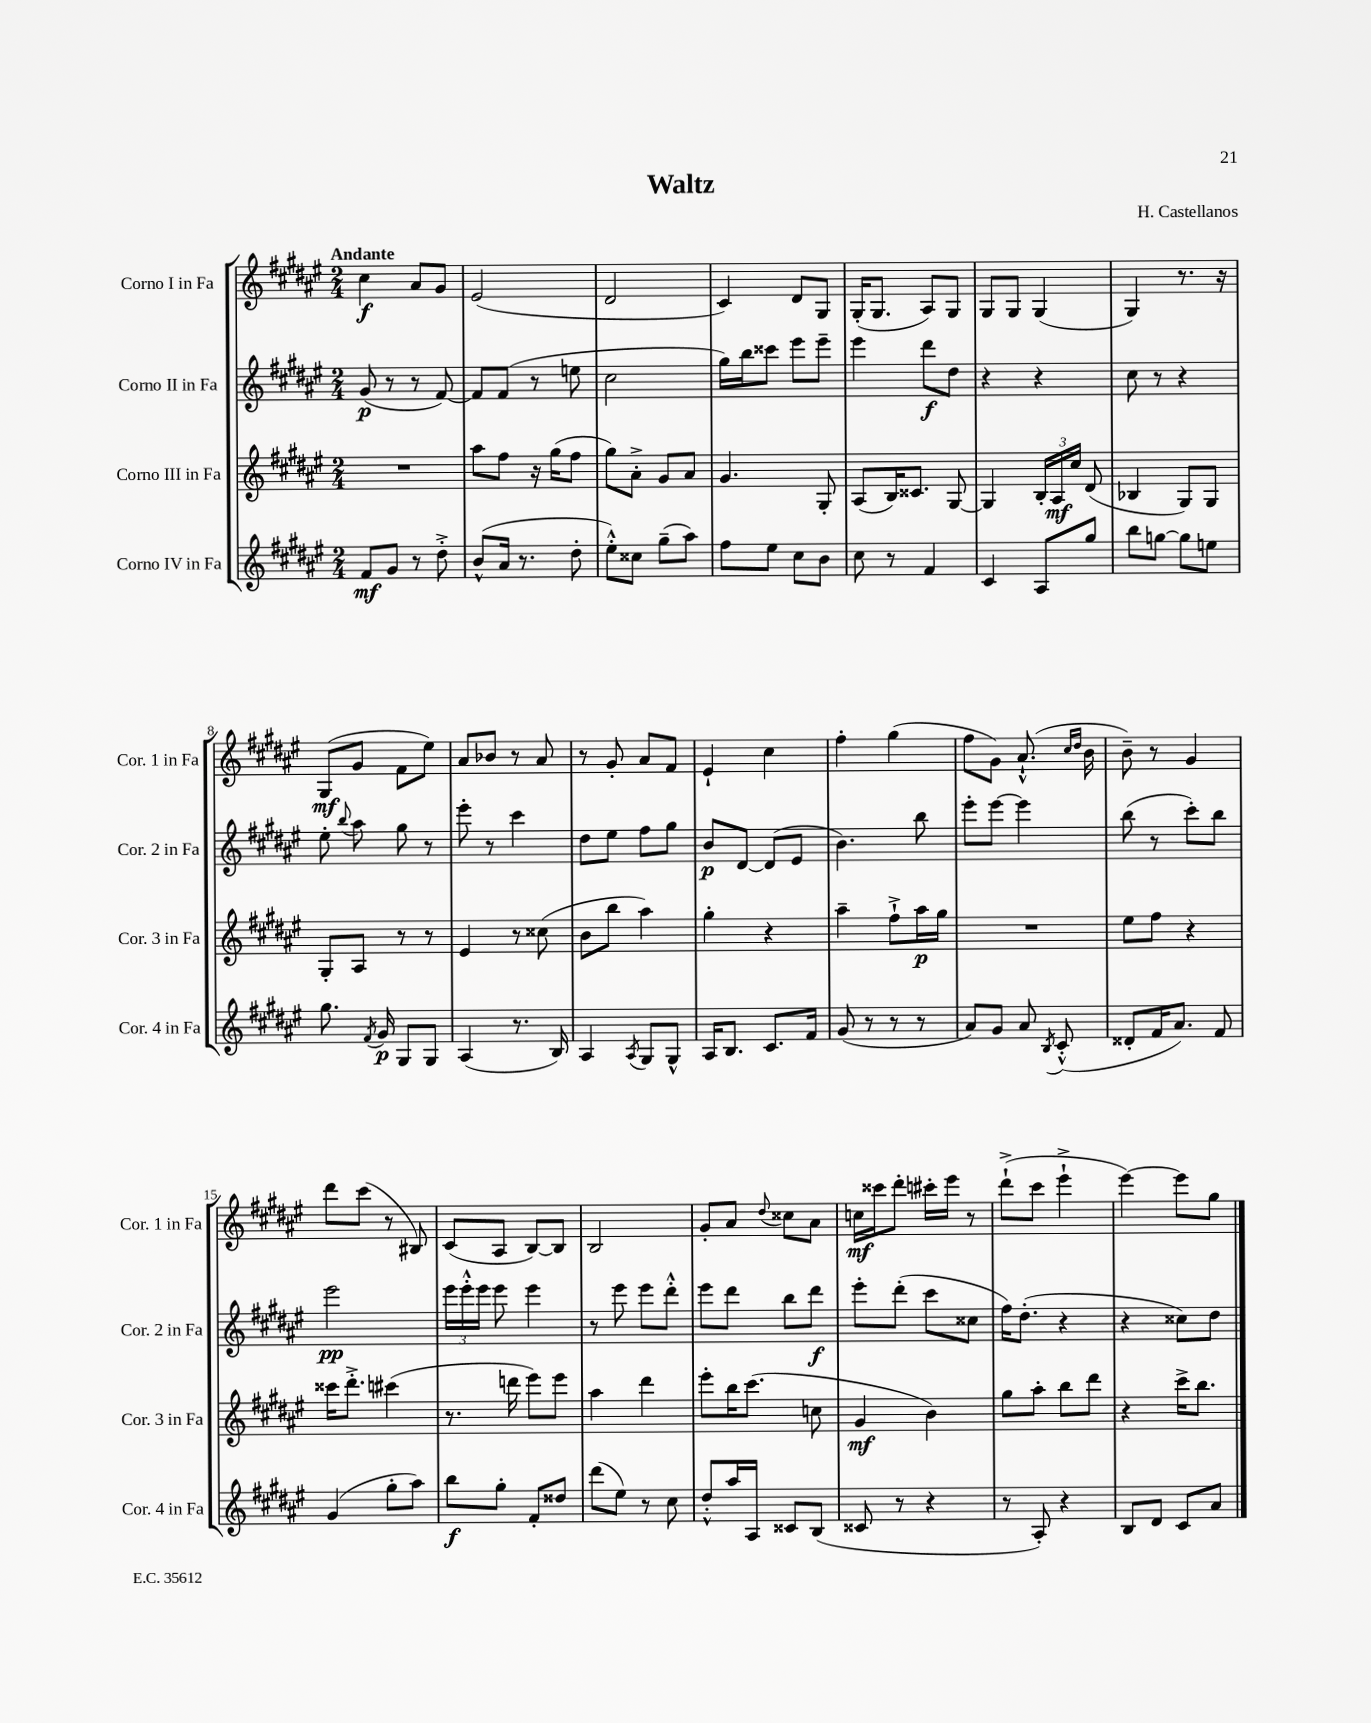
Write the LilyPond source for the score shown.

\header { title = "Waltz" composer = "H. Castellanos" }
<<
\new StaffGroup <<
\new Staff = "s0" \with { instrumentName = "Corno I in Fa" shortInstrumentName = "Cor. 1 in Fa" } {
    \clef treble \key fis \major \numericTimeSignature \time 2/4 \tempo "Andante"
    \autoBeamOff cis''4\f ais'8[ gis'8] |
    eis'2( |
    dis'2 |
    cis'4) dis'8[ gis8] |
    gis16[-.( gis8.] ais8[) gis8] |
    gis8[ gis8] gis4( |
    gis4) r8. r16 |
    gis8[\mf( gis'8] fis'8[ eis''8]) |
    ais'8[ bes'8] r8 ais'8 |
    r8 gis'8-. ais'8[ fis'8] |
    eis'4-! cis''4 |
    fis''4-. gis''4( |
    fis''8[ gis'8]) ais'8.-!-^( \grace { cis''16[ dis''16] } b'16 |
    b'8--) r8 gis'4 |
    dis'''8[ cis'''8]( r8 bis8) |
    cis'8[( ais8] b8[~) b8] |
    b2 |
    gis'8[-. ais'8] \appoggiatura { dis''8 } cisis''8[ ais'8] |
    c''16[\mf cisis'''16 dis'''8]-. cis'''16[-. eis'''16] r8 |
    dis'''8[-!->( cis'''8] eis'''4-!-> |
    eis'''4~) eis'''8[ gis''8] \bar "|." |
}
\new Staff = "s1" \with { instrumentName = "Corno II in Fa" shortInstrumentName = "Cor. 2 in Fa" } {
    \clef treble \key fis \major \numericTimeSignature \time 2/4
    \autoBeamOff gis'8\p( r8 r8 fis'8~) |
    fis'8[ fis'8]( r8 e''8 |
    cis''2 |
    gis''16[) b''16 cisis'''8] eis'''8[ eis'''8]-- |
    eis'''4 dis'''8[\f dis''8] |
    r4 r4 |
    cis''8 r8 r4 |
    eis''8-. \appoggiatura { b''8 } ais''8 gis''8 r8 |
    eis'''8-. r8 cis'''4 |
    dis''8[ eis''8] fis''8[ gis''8] |
    b'8[\p dis'8]~ dis'8[( eis'8] |
    b'4.) b''8 |
    eis'''8[-. eis'''8]~ eis'''4 |
    b''8( r8 cis'''8[-.) b''8] |
    eis'''2\pp |
    \tuplet 3/2 { eis'''16[ eis'''16-.-^ eis'''16] } eis'''8 eis'''4 |
    r8 eis'''8 eis'''8[ dis'''8]-.-^ |
    eis'''8[ dis'''8] b''8[ dis'''8]\f |
    eis'''8[-. dis'''8]-.( cis'''8[ cisis''8] |
    fis''16[) dis''8.]-.( r4 |
    r4 cisis''8[) dis''8] \bar "|." |
}
\new Staff = "s2" \with { instrumentName = "Corno III in Fa" shortInstrumentName = "Cor. 3 in Fa" } {
    \clef treble \key fis \major \numericTimeSignature \time 2/4
    \autoBeamOff R2 |
    ais''8[ fis''8] r16 gis''16[( fis''8] |
    gis''8[) ais'8]-.-> gis'8[ ais'8] |
    gis'4. gis8-. |
    ais8[( b16) cisis'8.] gis8~ |
    gis4 \tuplet 3/2 { b16[-. ais16\mf cis''16] } dis'8( |
    bes4 gis8[) gis8] |
    gis8[-. ais8] r8 r8 |
    eis'4 r8 cisis''8( |
    b'8[ b''8] ais''4) |
    gis''4-. r4 |
    ais''4-- fis''8[-!-> ais''16\p gis''16] |
    R2 |
    eis''8[ fis''8] r4 |
    cisis'''16[ dis'''8.]-.-> cis'''4( |
    r8. d'''16 eis'''8[) eis'''8] |
    ais''4 dis'''4 |
    eis'''8[-. b''16 cis'''8.]( c''8 |
    gis'4\mf b'4) |
    gis''8[ ais''8]-. b''8[ dis'''8] |
    r4 cis'''16[-> b''8.] \bar "|." |
}
\new Staff = "s3" \with { instrumentName = "Corno IV in Fa" shortInstrumentName = "Cor. 4 in Fa" } {
    \clef treble \key fis \major \numericTimeSignature \time 2/4
    \autoBeamOff fis'8[\mf gis'8] r8 dis''8-.-> |
    b'8[-^( ais'16] r8. dis''8-. |
    eis''8[-.-^) cisis''8] gis''8[--( ais''8]) |
    fis''8[ eis''8] cis''8[ b'8] |
    cis''8 r8 fis'4 |
    cis'4 ais8[ gis''8] |
    b''8[ g''8]~ g''8[ e''8] |
    gis''8. \acciaccatura { fis'8 } gis'16\p gis8[ gis8] |
    ais4( r8. b16) |
    ais4 \acciaccatura { ais8 } gis8[ gis8]-^ |
    ais16[ b8.] cis'8.[ fis'16] |
    gis'8( r8 r8 r8 |
    ais'8[) gis'8] ais'8 \acciaccatura { b8 } cis'8-.-^( |
    disis'8[-. fis'16 ais'8.]) fis'8 |
    gis'4( gis''8[-. ais''8]) |
    b''8[\f gis''8]-. fis'8[-. disis''8] |
    dis'''8[( eis''8]) r8 cis''8 |
    dis''8[-.-^ ais''16 ais16] cisis'8[ b8]( |
    cisis'8 r8 r4 |
    r8 ais8-.) r4 |
    b8[ dis'8] cis'8[ ais'8] \bar "|." |
}
>>
>>
